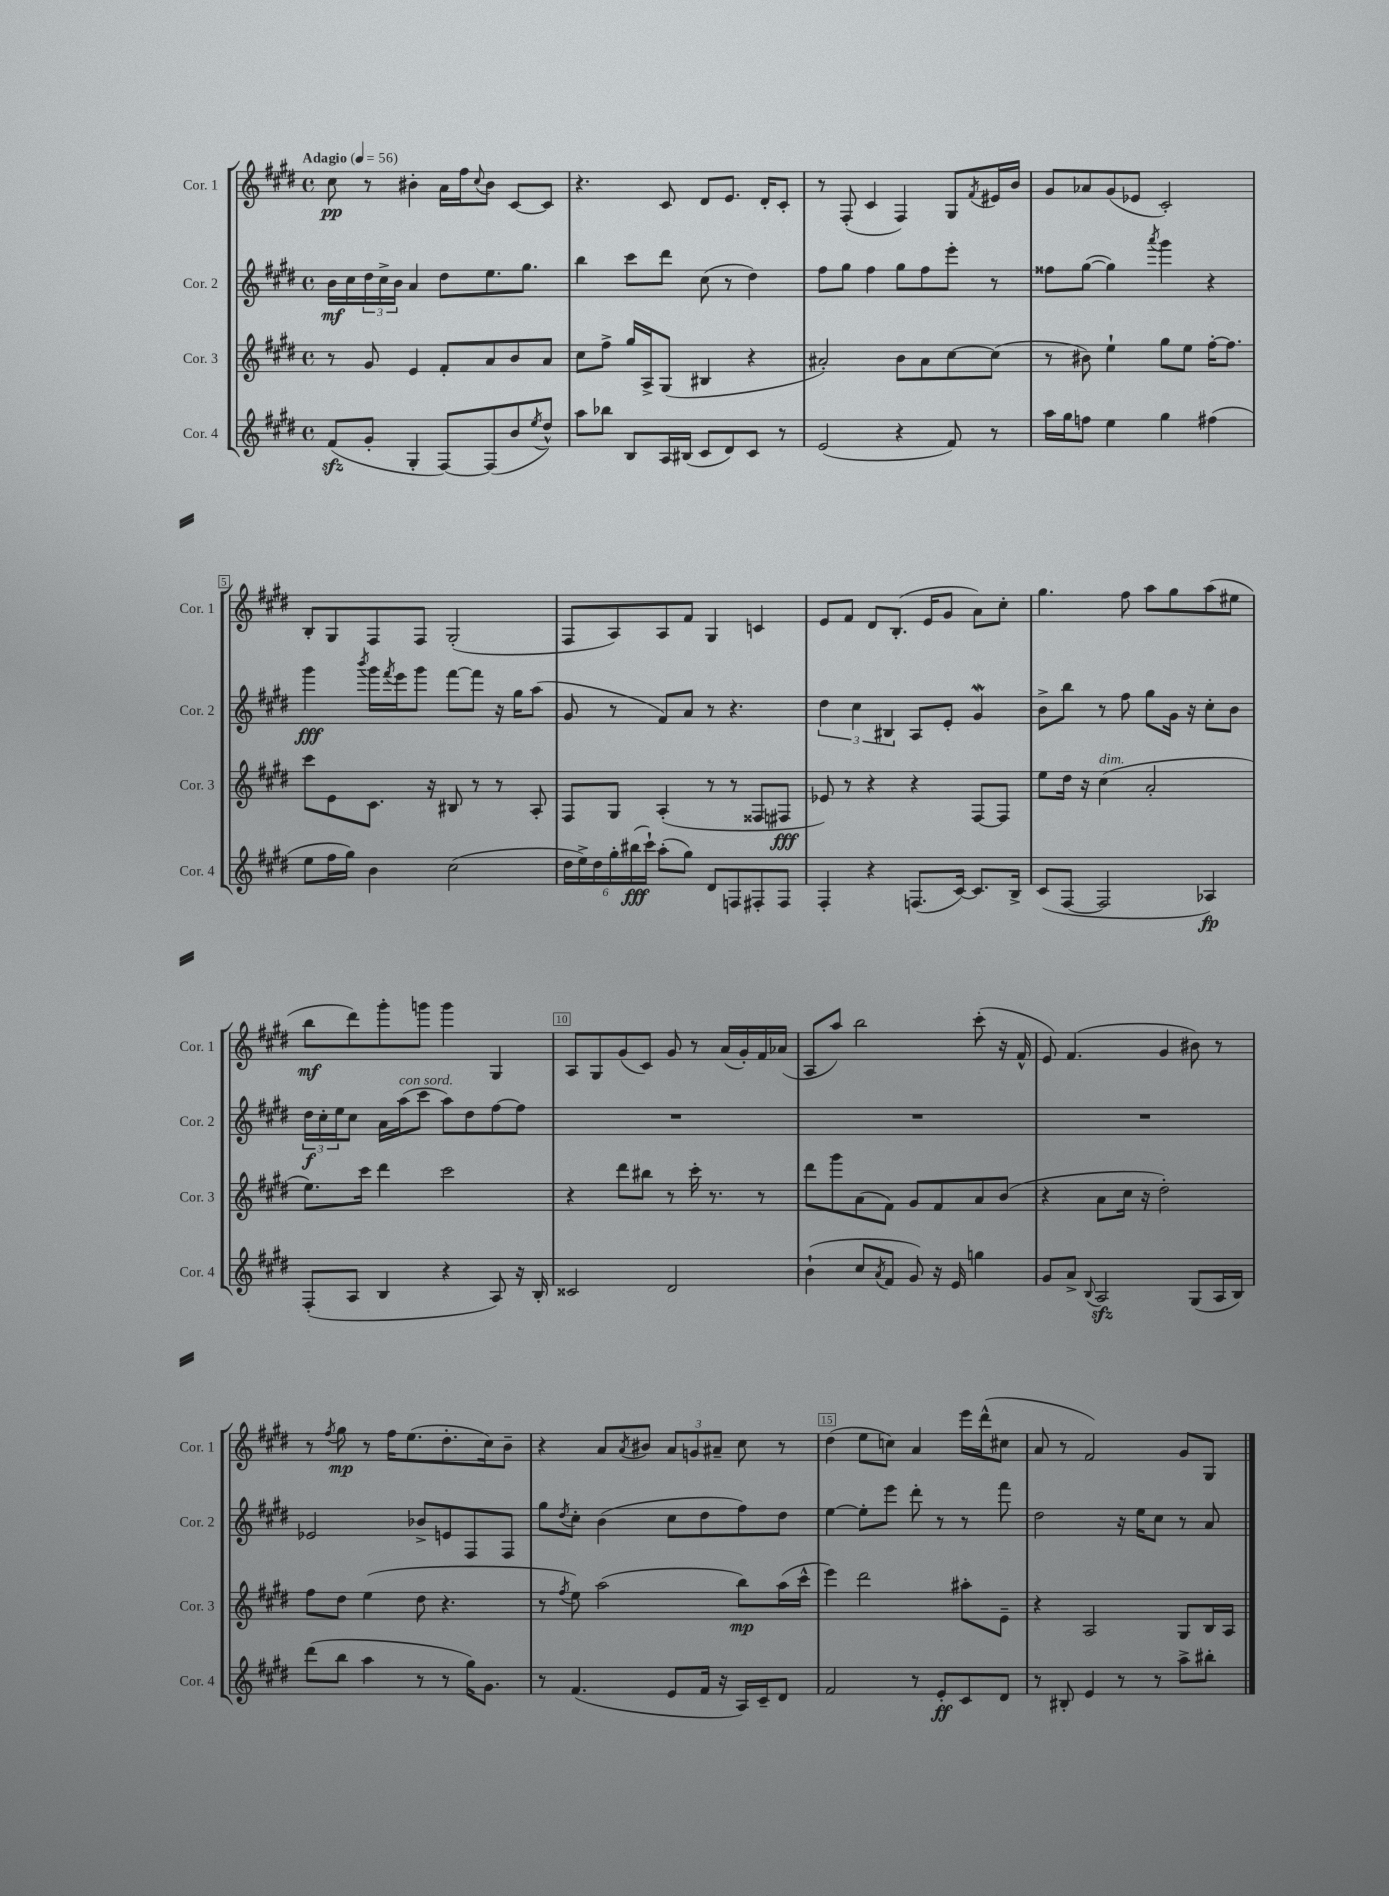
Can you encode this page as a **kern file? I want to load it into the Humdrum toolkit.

**kern	**kern	**kern	**kern
*staff4	*staff3	*staff2	*staff1
*clefG2	*clefG2	*clefG2	*clefG2
*k[f#c#g#d#]	*k[f#c#g#d#]	*k[f#c#g#d#]	*k[f#c#g#d#]
*M4/4	*M4/4	*M4/4	*M4/4
*met(c)	*met(c)	*met(c)	*met(c)
*MM56	*MM56	*MM56	*MM56
(8f#/L	8r	16b\LL	8cc#\
.	.	16cc#\	.
8g#'/J	8g#/	24dd#\	8r
.	.	24cc#^\	.
.	.	24b\JJ	.
4G#'/	4e/	4a/	4b#'\
[8F#/L)	8f#'/L	8dd#\L	16a\LL
.	.	.	16ff#\J
.	.	.	8qqcc#/
(8F#/]	8a/	8.ee\	8b#\J
8b/	8b/	.	[8c#/L
.	.	8.gg#\J	.
8qee/	.	.	.
8dd#^^/J)	8a/J	.	8c#/]J
=	=	=	=
8aa\L	8cc#\L	4bb\	4.r
8bb-\J	8ff#^\J	.	.
8B/L	16gg#/LL	8ccc#\L	.
.	16A^/J	.	.
16A/L	(8G#/J	8ddd#\J	8c#/
(16B#/JJ	.	.	.
8c#/L	4B#/	(8cc#\	8d#/L
8d#/)	.	8r	8.e/J
8c#/J	4r	4dd#\)	.
.	.	.	16d#'/LK
8r	.	.	8c#'/J
=	=	=	=
(2e/	2a#'/)	8ff#\L	8r
.	.	8gg#\J	(8F#'/
.	.	4ff#\	4c#/
4r	8b\L	8gg#\L	4F#/)
.	8a#\	8ff#\	.
8f#/)	[8cc#\	8eee'\J	8G#/L
.	.	.	8qf#/
8r	(8cc#\]J	8r	16e#/L
.	.	.	16b/JJ
=	=	=	=
16aa\LL	8r	8ff##\L	8g#/L
16gg#\J	.	.	.
8ff\J	8b#\)	([8gg#\J	8a-/
4ee\	4ee`\	4gg#\])	(8g#/
.	.	.	8e-/J
.	.	8qaaa/	.
4gg#\	8gg#\L	4ggg#\	2c#'/)
.	8ee\J	.	.
(4ff#\	[16ff#'\LK	4r	.
.	8.ff#\]J	.	.
=	=	=	=
8ee\L	8ccc#\L	4ggg#\	8B'/L
16ff#\L	8e\	.	8G#/
16gg#\JJ)	.	.	.
.	.	8qbbb/	.
4b\	8.c#\J	16ggg#\LL	8F#/
.	.	8qfff#/	.
.	.	16eee\J	.
.	.	8ggg#\J	8F#/J
.	16r	.	.
(2cc#\	8B#/	[8fff#\L	(2G#'/
.	8r	8fff#\]J	.
.	8r	16r	.
.	.	16gg#\LK	.
.	8A'/	(8aa\J	.
=	=	=	=
24dd#\LL	8F#/L	8g#/	8F#/L
24ee^\)	.	.	.
24dd#\	.	.	.
24gg#'\	8G#/J	8r	8A/)
(24bb#\	.	.	.
24ccc#`\JJ)	.	.	.
(8aa'\L	(4A'/	8f#/L)	8A/
8gg#\J)	.	8a/J	8f#/J
8d#/L	8r	8r	4G#/
8F/	8r	4.r	.
8F#'/	8F##/L	.	4c/
8F#/J	8F#/J	.	.
=	=	=	=
4F#'/	8e-/)	6dd#\	8e/L
.	8r	.	8f#/J
.	.	6cc#\	.
4r	4r	.	8d#/L
.	.	6B#/	.
.	.	.	(8.B'/J
(8.F/L	4r	8A/L	.
.	.	.	16e/LK
.	.	8e'/J	8g#/J
[16c#/Jk)	.	.	.
8.c#/]L	[8F#/L	4g#/	8a\L)
.	8F#/]J	.	8cc#'\J
16B^/Jk	.	.	.
=	=	=	=
(8c#/L	8ee\L	8b^\L	4.gg#\
[8F#/J	16dd#\Jk	8bb\J	.
.	16r	.	.
2F#/]	(4cc#\	8r	.
.	.	8ff#\	8ff#\
.	2a'/	8gg#\L	8aa\L
.	.	16g#\Jk	8gg#\
.	.	16r	.
4A-/)	.	8cc#'\L	(8aa\
.	.	8b\J	8ee#\J
=	=	=	=
(8F#'/L	8.ee\L)	24dd#\LL	8bb\L
.	.	24cc#'\	.
.	.	24ee\J	.
8A/J	.	8cc#\J	8ddd#\)
.	16ccc#\Jk	.	.
4B/	4ddd#\	16a\LL	8ggg#'\
.	.	(16aa\J	.
.	.	8ccc#\J	8ggg\J
4r	2ccc#\	8aa\L)	4ggg\
.	.	8dd#\	.
8A/)	.	[8ff#\	4G#/
16r	.	8ff#\]J	.
16B'/	.	.	.
=	=	=	=
2c##/	4r	1r	8A/L
.	.	.	8G#/
.	8ddd#\L	.	(8g#/
.	8bb#\J	.	8c#/J)
2d#/	8r	.	8g#/
.	16ccc#'\	.	8r
.	8.r	.	.
.	.	.	(16a/LL
.	.	.	16g#'/)
.	8r	.	16f#/
.	.	.	(16a-/JJ
=	=	=	=
(4b`\	8ddd#\L	1r	8A/L
.	8ggg#\	.	8aa/J)
8cc#/L	(8a\	.	2bb\
8qa/	.	.	.
8f#/J	8f#\J)	.	.
8g#/)	8g#/L	.	.
16r	8f#/	.	.
16e/	.	.	.
4gg\	8a/	.	(8ccc#'\
.	(8b/J	.	16r
.	.	.	16f#^^/
=	=	=	=
8g#/L	4r	1r	8e/)
8a^/J	.	.	(4.f#/
8qqB/	.	.	.
2A/	8a\L	.	.
.	16cc#\Jk	.	.
.	16r	.	.
.	2dd#'\)	.	4g#/
(8G#/L	.	.	8b#\)
16A/L	.	.	8r
16B/JJ)	.	.	.
=	=	=	=
(8ddd#\L	8ff#\L	2e-/	8r
.	.	.	8qff#/
8bb\J	8dd#\J	.	8gg#\
4aa\	(4ee\	.	8r
.	.	.	16ff#\LK
.	.	.	(8.ee\
8r	8dd#\	8b-^/L	.
8r	4.r	8e/	8.dd#'\
16gg#\LK)	.	8F#/	.
8.g#\J	.	.	16cc#\k)
.	.	8F#/J	8b~\J
=	=	=	=
8r	8r	8gg#\L	4r
.	8qff#/	8qdd#/	.
(4.f#/	8ee\)	8cc#'\J	.
.	(2aa\	(4b\	8a/L
.	.	.	8qa/
.	.	.	8b#/J
8e/L	.	8cc#\L	12a/L
.	.	.	12g/
16f#/Jk	.	8dd#\	.
.	.	.	12a#~/J
16r	.	.	.
16A/LL)	8bb\L)	8ff#\)	8cc#\
16c#~/J	.	.	.
8d#/J	(16aa\L	8dd#\J	8r
.	16ccc#^^\JJ	.	.
=	=	=	=
2f#/	4eee\)	[4ee\	(4dd#\
.	2ddd#\	8ee'\]L	8ee\L
.	.	8eee\J	8cc\J)
8r	.	8ddd#'\	4a/
8e'/L	.	8r	.
8c#/	8aa#'\L	8r	16eee\LL
.	.	.	(16ddd#^^\J
8d#/J	8e~\J	8fff#\	8cc#\J
=	=	=	=
8r	4r	2dd#\	8a/
8B#'/	.	.	8r
4e/	2A/	.	2f#/)
8r	.	16r	.
.	.	16ee\LK	.
8r	.	8cc#\J	.
8aa^\L	8G#/L	8r	8g#/L
8bb#'\J	16B/L	8a/	8G#/J
.	16A/JJ	.	.
==	==	==	==
*-	*-	*-	*-
